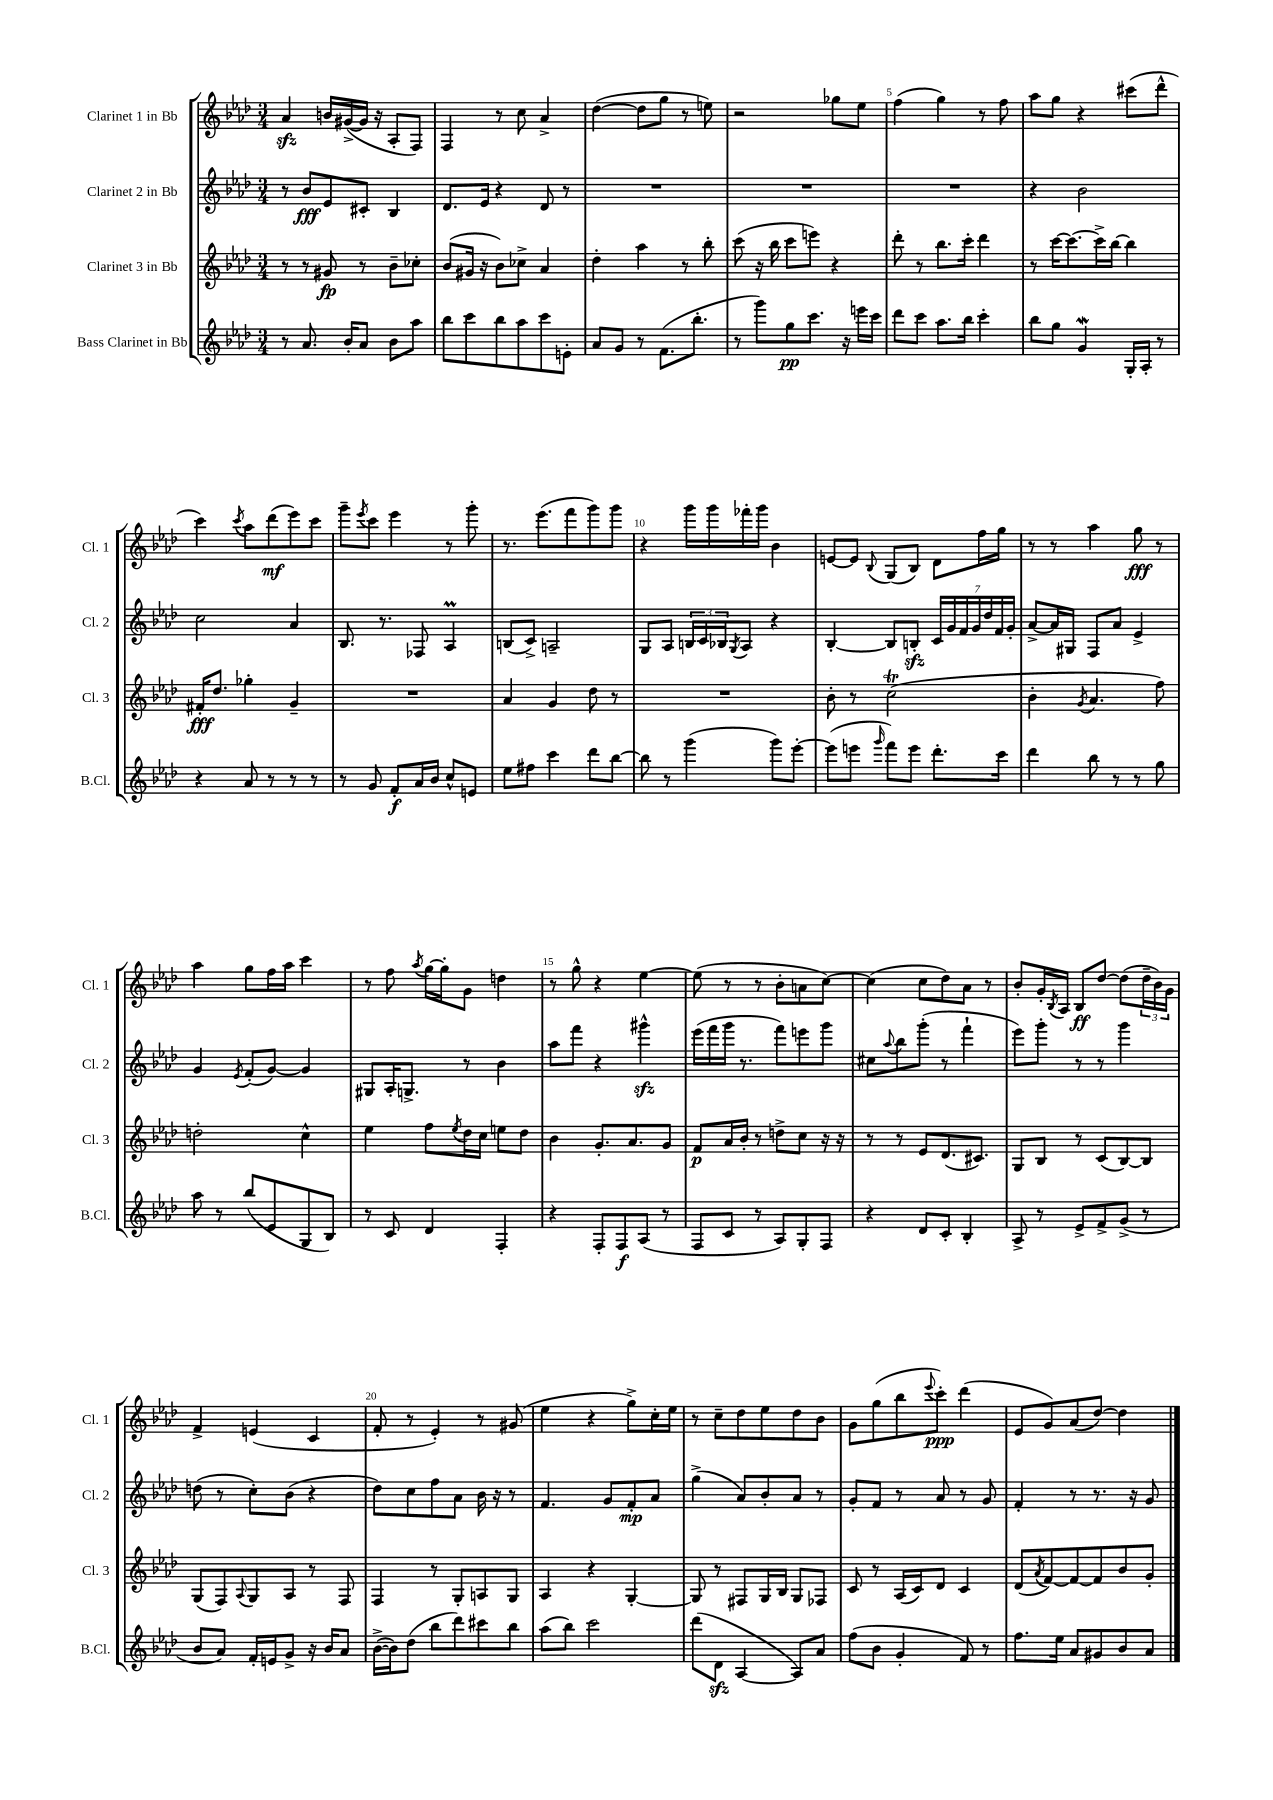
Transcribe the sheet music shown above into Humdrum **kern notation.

**kern	**dynam	**kern	**dynam	**kern	**dynam	**kern	**dynam
*part4	*part4	*part3	*part3	*part2	*part2	*part1	*part1
*staff4	*staff4	*staff3	*staff3	*staff2	*staff2	*staff1	*staff1
*I"Bass Clarinet in Bb	*	*I"Clarinet 3 in Bb	*	*I"Clarinet 2 in Bb	*	*I"Clarinet 1 in Bb	*
*I'B.Cl.	*	*I'Cl. 3	*	*I'Cl. 2	*	*I'Cl. 1	*
*clefG2	*	*clefG2	*	*clefG2	*	*clefG2	*
*k[b-e-a-d-]	*	*k[b-e-a-d-]	*	*k[b-e-a-d-]	*	*k[b-e-a-d-]	*
*M3/4	*	*M3/4	*	*M3/4	*	*M3/4	*
=1	=1	=1	=1	=1	=1	=1	=1
8r	.	8r	.	8r	.	4a-zz/	.
8.a-/	.	8r	.	8b-/L	fff	.	.
.	.	8g#X/	fp	8e-/	.	16bn/LL	.
16b-'/KL	.	.	.	.	.	([16g#X^/	.
8a-/J	.	8r	.	8c#X'/J	.	16g#/JJ]	.
.	.	.	.	.	.	16r	.
8b-\L	.	8b-~\L	.	4B-/	.	8A-'/L	.
8aa-\J	.	8cc-X'\J	.	.	.	8F/J)	.
=2	=2	=2	=2	=2	=2	=2	=2
8bb-\L	.	(8b-/L	.	8.d-/L	.	4F/	.
8ccc\	.	16g#X/Jk	.	.	.	.	.
.	.	16r	.	16e-/Jk	.	.	.
8bb-\	.	8b-\L)	.	4r	.	8r	.
8aa-\	.	8cc-X^\J	.	.	.	8cc\	.
8ccc\	.	4a-/	.	8d-/	.	4a-^/	.
8en'\J	.	.	.	8r	.	.	.
=3	=3	=3	=3	=3	=3	=3	=3
8a-/L	.	4dd-'\	.	2.r	.	([4dd-\	.
8g/J	.	.	.	.	.	.	.
8r	.	4aa-\	.	.	.	8dd-\L]	.
(8.f\L	.	.	.	.	.	8gg\J	.
.	.	8r	.	.	.	8r	.
8.bb-'\J	.	.	.	.	.	.	.
.	.	8bb-'\	.	.	.	8een\)	.
=4	=4	=4	=4	=4	=4	=4	=4
8r	.	(8ccc\	.	2.r	.	2r	.
8ggg\L)	.	16r	.	.	.	.	.
.	.	16bb-\	.	.	.	.	.
8gg\	pp	8ccc\L	.	.	.	.	.
8.ccc\J	.	8eeen\J)	.	.	.	.	.
.	.	4r	.	.	.	8gg-X\L	.
16r	.	.	.	.	.	.	.
16eeen\LL	.	.	.	.	.	8ee-\J	.
16ccc\JJ	.	.	.	.	.	.	.
=5	=5	=5	=5	=5	=5	=5	=5
8ddd-\L	.	8ddd-'\	.	2.r	.	(4ff\	.
8ccc\J	.	8r	.	.	.	.	.
8.aa-\L	.	8.bb-\L	.	.	.	4gg\)	.
16bb-\Jk	.	16ccc'\Jk	.	.	.	.	.
4ccc'\	.	4ddd-\	.	.	.	8r	.
.	.	.	.	.	.	8ff\	.
=6	=6	=6	=6	=6	=6	=6	=6
8bb-\L	.	8r	.	4r	.	8aa-\L	.
8gg\J	.	[16ccc\KL	.	.	.	8gg\J	.
.	.	8.ccc\_	.	.	.	.	.
4gW/	.	.	.	2b-\	.	4r	.
.	.	16ccc^\L]	.	.	.	.	.
.	.	[16bb-\JJ	.	.	.	.	.
16G'/LL	.	4bb-\]	.	.	.	(8ccc#X\L	.
16A-'/JJ	.	.	.	.	.	.	.
8r	.	.	.	.	.	8ddd-^^\J	.
!!LO:LB:g=z
=7	=7	=7	=7	=7	=7	=7	=7
4r	.	16f#X'/KL	fff	2cc\	.	4ccc\)	.
.	.	8.dd-/J	.	.	.	.	.
.	.	.	.	.	.	8qccc/	.
8a-/	.	4gg-X'\	.	.	.	8aa-\L	.
8r	.	.	.	.	.	(8ddd-\	mf
8r	.	4g~/	.	4a-/	.	8eee-\)	.
8r	.	.	.	.	.	8ccc\J	.
=8	=8	=8	=8	=8	=8	=8	=8
8r	.	2.r	.	8.B-/	.	8ggg~\L	.
.	.	.	.	.	.	8qeee-/	.
8g/	.	.	.	.	.	8ccc\J	.
.	.	.	.	8.r	.	.	.
8f'/L	f	.	.	.	.	4eee-\	.
16a-/L	.	.	.	8F-X/	.	.	.
16b-/JJ	.	.	.	.	.	.	.
8cc^^/L	.	.	.	4A-M/	.	8r	.
8en/J	.	.	.	.	.	8ggg'\	.
=9	=9	=9	=9	=9	=9	=9	=9
8ee-\L	.	4a-/	.	(8Bn/L	.	8.r	.
8ff#X\J	.	.	.	8c^/J)	.	.	.
.	.	.	.	.	.	(8.eee-\L	.
4ccc\	.	4g/	.	2An~/	.	.	.
.	.	.	.	.	.	8fff\	.
8ddd-\L	.	8dd-\	.	.	.	8ggg\)	.
[8bb-\J	.	8r	.	.	.	8ggg\J	.
=10	=10	=10	=10	=10	=10	=10	=10
8bb-\]	.	2.r	.	8G/L	.	4r	.
8r	.	.	.	8A-/J	.	.	.
(4ggg\	.	.	.	24Bn/LL	.	16ggg\LL	.
.	.	.	.	24c/	.	.	.
.	.	.	.	.	.	16ggg\	.
.	.	.	.	24B-X/J	.	.	.
.	.	.	.	8qG/	.	.	.
.	.	.	.	8A-/J	.	16fff-X'\	.
.	.	.	.	.	.	16ggg\JJ	.
8ggg\L)	.	.	.	4r	.	4b-\	.
[8eee-'\J	.	.	.	.	.	.	.
=11	=11	=11	=11	=11	=11	=11	=11
(8eee-\L]	.	8b-'\	.	[4B-'/	.	[8en/L	.
8eeen\J	.	8r	.	.	.	8e/J]	.
16qqggg/	.	.	.	.	.	8qqB-/	.
8fff\L)	.	(2cct\	.	8B-/L]	.	(8G/L	.
8eee\J	.	.	.	8Bnzz'/J	.	8B-/J)	.
8.ddd-'\L	.	.	.	28c/LL	.	8d-\L	.
.	.	.	.	28g/	.	.	.
.	.	.	.	28f/	.	.	.
.	.	.	.	28g/	.	.	.
.	.	.	.	.	.	16ff\L	.
.	.	.	.	28dd-/	.	.	.
.	.	.	.	28f/	.	.	.
16ccc\Jk	.	.	.	.	.	16gg\JJ	.
.	.	.	.	28g'/JJ	.	.	.
=12	=12	=12	=12	=12	=12	=12	=12
4ddd-\	.	4b-'\	.	[8a-^/L	.	8r	.
.	.	.	.	16a-/L]	.	8r	.
.	.	.	.	16G#X/JJ	.	.	.
.	.	8qg/	.	.	.	.	.
8bb-\	.	4.a-/	.	8F/L	.	4aa-\	.
8r	.	.	.	8a-/J	.	.	.
8r	.	.	.	4e-^/	.	8gg\	fff
8gg\	.	8ff\)	.	.	.	8r	.
!!LO:LB:g=z
=13	=13	=13	=13	=13	=13	=13	=13
8aa-\	.	2ddn'\	.	4g/	.	4aa-\	.
8r	.	.	.	.	.	.	.
.	.	.	.	8qe-/	.	.	.
(8bb-/L	.	.	.	(8f'/L	.	8gg\L	.
8e-/	.	.	.	[8g/J)	.	16ff\L	.
.	.	.	.	.	.	16aa-\JJ	.
8G/	.	4cc^^\	.	4g/]	.	4ccc\	.
8B-/J)	.	.	.	.	.	.	.
=14	=14	=14	=14	=14	=14	=14	=14
8r	.	4ee-\	.	8G#X/L	.	8r	.
8c/	.	.	.	16A-'/K	.	8ff\	.
.	.	.	.	8.Gn^/J	.	.	.
.	.	.	.	.	.	8qaa-/	.
4d-/	.	8ff\L	.	.	.	[16gg\LL	.
.	.	.	.	.	.	16gg'\J]	.
.	.	8qee-/	.	.	.	.	.
.	.	16dd-\L	.	8r	.	8g\J	.
.	.	16cc\JJ	.	.	.	.	.
4F'/	.	8een\L	.	4b-\	.	4ddn\	.
.	.	8dd-\J	.	.	.	.	.
=15	=15	=15	=15	=15	=15	=15	=15
4r	.	4b-\	.	8aa-\L	.	8r	.
.	.	.	.	8fff\J	.	8gg^^\	.
8F'/L	.	8.g'/L	.	4r	.	4r	.
8F/	f	.	.	.	.	.	.
.	.	8.a-/	.	.	.	.	.
(8A-/J	.	.	.	4ggg#Xzz^^\	.	[4ee-\	.
8r	.	8g/J	.	.	.	.	.
=16	=16	=16	=16	=16	=16	=16	=16
8F/L	.	8f/L	p	(16eee-\LL	.	(8ee-\]	.
.	.	.	.	16fff\	.	.	.
8c/J	.	16a-/L	.	16ggg\JJ	.	8r	.
.	.	16b-'/JJ	.	8.r	.	.	.
8r	.	8r	.	.	.	8r	.
8A-/L)	.	8ddn^\L	.	8fff\L)	.	8b-'\L	.
8G'/	.	8cc\J	.	8eeen\	.	8an\	.
8F/J	.	16r	.	8ggg\J	.	[8cc\J)	.
.	.	16r	.	.	.	.	.
=17	=17	=17	=17	=17	=17	=17	=17
4r	.	8r	.	8cc#X\L	.	(4cc\]	.
.	.	.	.	8qqaa-/	.	.	.
.	.	8r	.	8bb-\	.	.	.
8d-/L	.	8e-/L	.	(8ggg'\J	.	8cc\L	.
8c'/J	.	(8.d-/	.	8r	.	8dd-\)	.
4B-'/	.	.	.	4fff`\	.	8a-\J	.
.	.	8.c#X/J)	.	.	.	.	.
.	.	.	.	.	.	8r	.
=18	=18	=18	=18	=18	=18	=18	=18
8A-^/	.	8G/L	.	8eee-\L)	.	8b-'/L	.
8r	.	8B-/J	.	8ggg'\J	.	16g'/L	.
.	.	.	.	.	.	8qB-/	.
.	.	.	.	.	.	16A-/JJ	.
8e-^/L	.	8r	.	8r	.	8B-/L	ff
8f^/	.	(8c/L	.	8r	.	[8dd-/J	.
(8g^/J	.	[8B-/)	.	4ggg\	.	(8dd-\L]	.
8r	.	8B-/J]	.	.	.	24dd-~\L	.
.	.	.	.	.	.	24b-\)	.
.	.	.	.	.	.	24g\JJ	.
!!LO:LB:g=z
=19	=19	=19	=19	=19	=19	=19	=19
8b-/L	.	(8G/L	.	(8ddn\	.	4f^/	.
8a-/J)	.	8F/)	.	8r	.	.	.
.	.	8qqA-/	.	.	.	.	.
16f'/LL	.	8G/	.	8cc'\L)	.	(4en/	.
16en/J	.	.	.	.	.	.	.
8g^/J	.	8A-/J	.	(8b-\J	.	.	.
16r	.	8r	.	4r	.	4c/	.
16b-/KL	.	.	.	.	.	.	.
8a-/J	.	8F/	.	.	.	.	.
=20	=20	=20	=20	=20	=20	=20	=20
([16b-^\LL	.	4F/	.	8dd-\L)	.	8f'/	.
16b-\J])	.	.	.	.	.	.	.
(8dd-\J	.	.	.	8cc\	.	8r	.
8bb-\L	.	8r	.	8ff\	.	4e-'/)	.
8ddd-\)	.	8G'/L	.	8a-\J	.	.	.
8ccc#X\	.	8An/	.	16b-\	.	8r	.
.	.	.	.	16r	.	.	.
8bb-\J	.	8G/J	.	8r	.	(8g#X/	.
=21	=21	=21	=21	=21	=21	=21	=21
(8aa-\L	.	4A-/	.	4.f/	.	4ee-\	.
8bb-\J)	.	.	.	.	.	.	.
2ccc\	.	4r	.	.	.	4r	.
.	.	.	.	8g/L	.	.	.
.	.	[4G'/	.	8f'/	mp	8gg^\L)	.
.	.	.	.	8a-/J	.	16cc'\L	.
.	.	.	.	.	.	16ee-\JJ	.
=22	=22	=22	=22	=22	=22	=22	=22
(8ddd-\L	.	8G/]	.	(4gg^\	.	8r	.
8d-zz\J	.	8r	.	.	.	8cc~\L	.
[4A-/	.	8F#X/L	.	8a-/L)	.	8dd-\	.
.	.	16G/L	.	8b-'/	.	8ee-\	.
.	.	16B-/JJ	.	.	.	.	.
8A-/L])	.	8G/L	.	8a-/J	.	8dd-\	.
8a-/J	.	8F-X/J	.	8r	.	8b-\J	.
=23	=23	=23	=23	=23	=23	=23	=23
(8ff\L	.	8c/	.	8g'/L	.	8g\L	.
8b-\J	.	8r	.	8f/J	.	(8gg\	.
4g'/	.	(16A-/LL	.	8r	.	8bb-\	.
.	.	16c/J)	.	.	.	.	.
.	.	.	.	.	.	8qqeee-/	.
.	.	8d-/J	.	8a-/	.	8ccc'\J)	ppp
8f/)	.	4c/	.	8r	.	(4ddd-\	.
8r	.	.	.	8g/	.	.	.
=24	=24	=24	=24	=24	=24	=24	=24
8.ff\L	.	(8d-/L	.	4f'/	.	8e-/L	.
.	.	8qa-/	.	.	.	.	.
.	.	[8f/)	.	.	.	8g/)	.
16ee-\Jk	.	.	.	.	.	.	.
8a-/L	.	8f/_	.	8r	.	(8a-/	.
8g#X/	.	8f/]	.	8.r	.	[8dd-/J)	.
8b-/	.	8b-/	.	.	.	4dd-\]	.
.	.	.	.	16r	.	.	.
8a-/J	.	8g'/J	.	8g/	.	.	.
==	==	==	==	==	==	==	==
*-	*-	*-	*-	*-	*-	*-	*-
